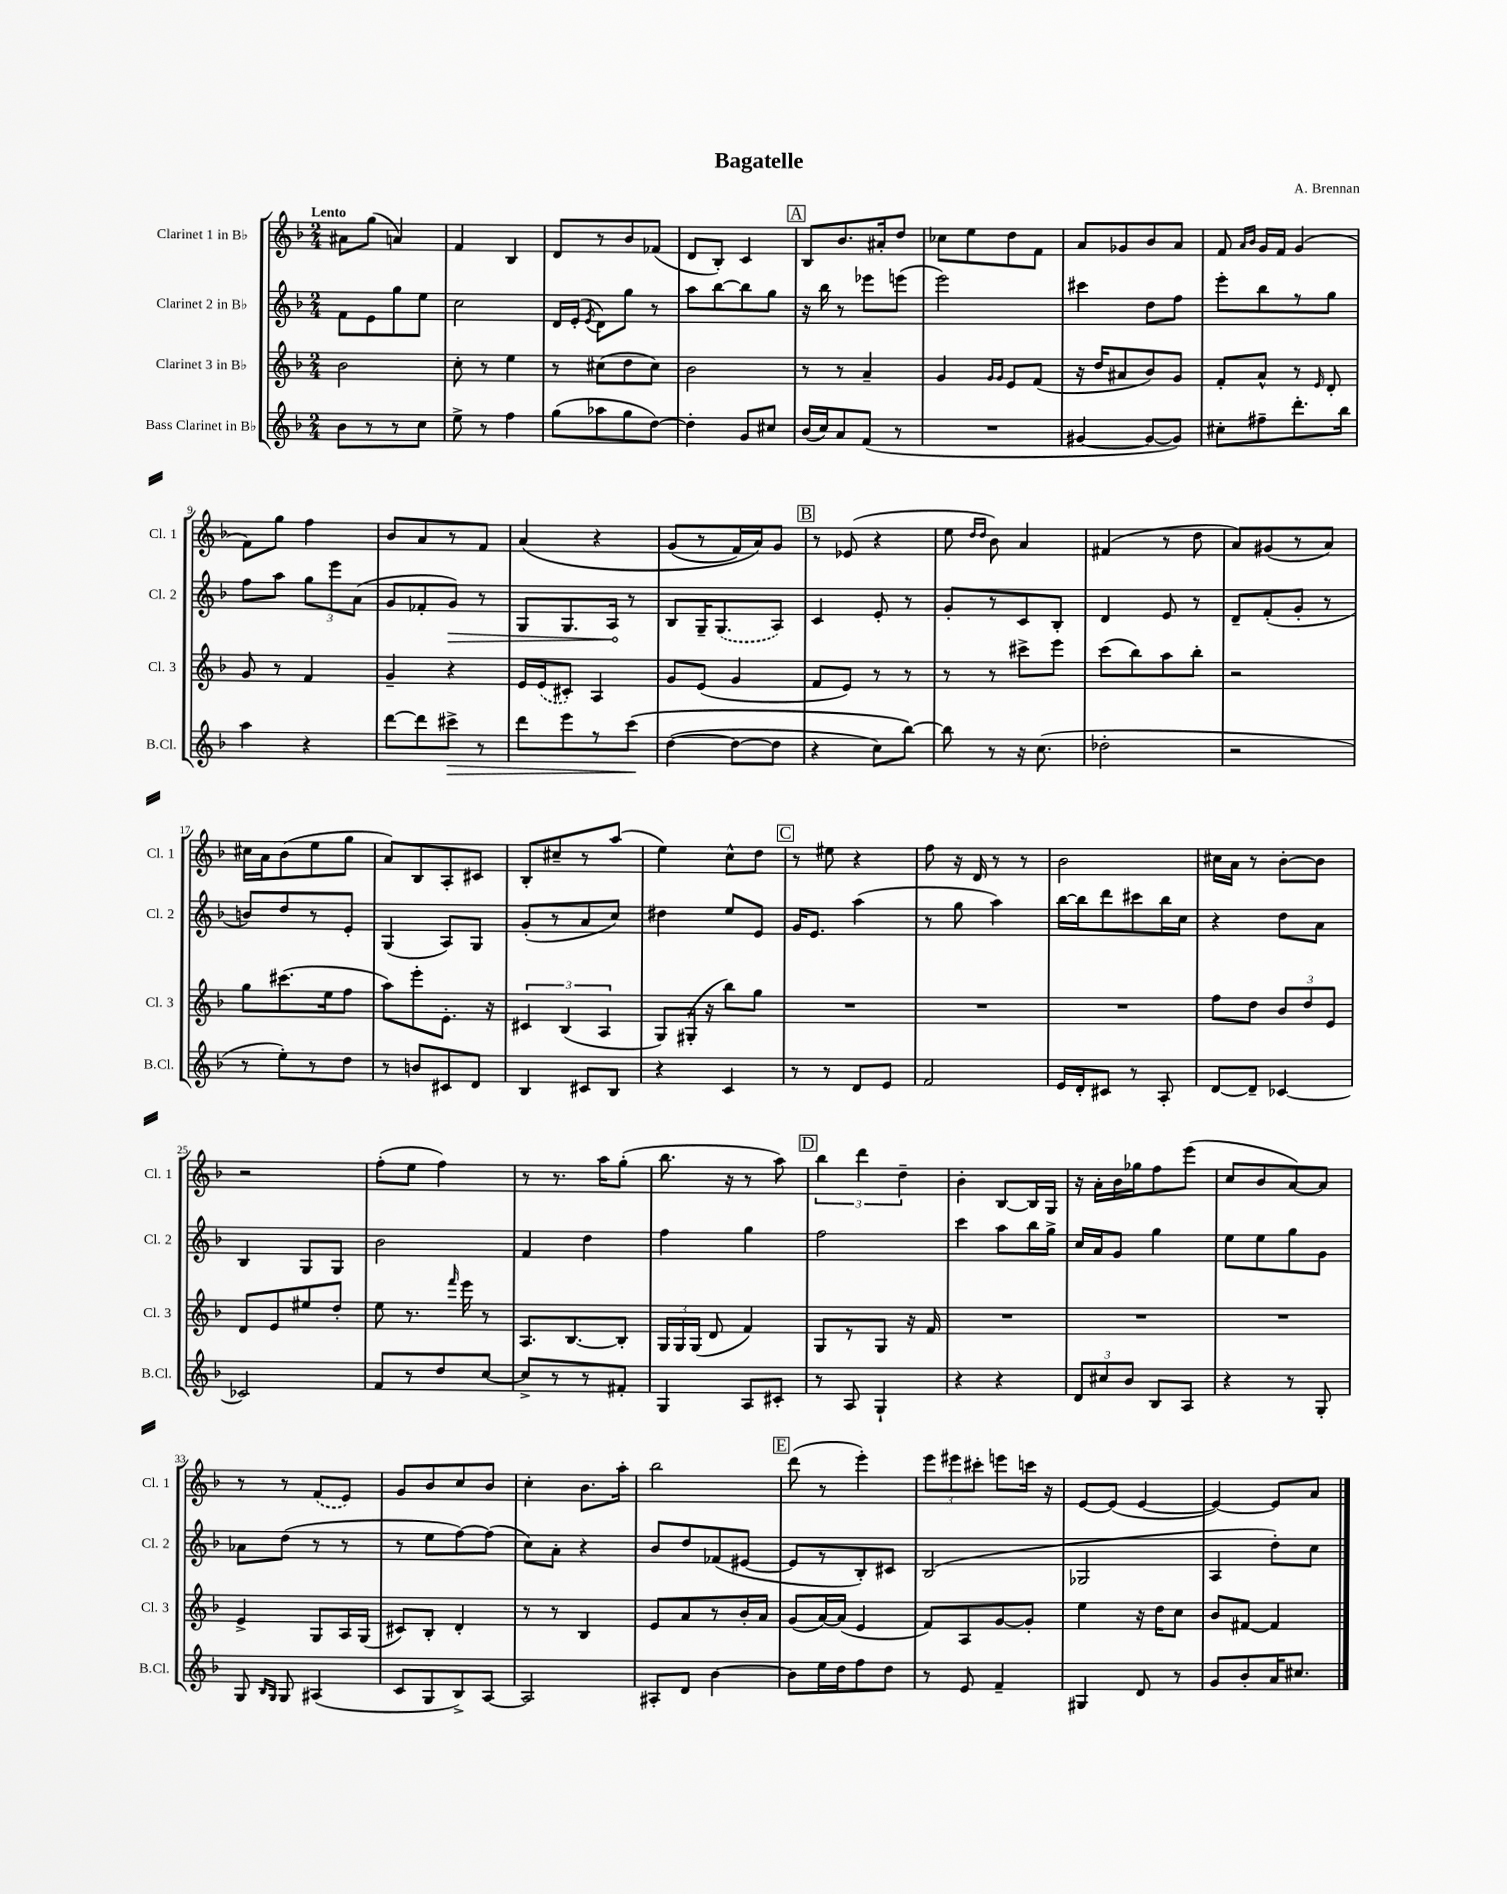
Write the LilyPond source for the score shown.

\header { title = "Bagatelle" composer = "A. Brennan" }
<<
\new StaffGroup <<
\new Staff = "s0" \with { instrumentName = "Clarinet 1 in Bb" shortInstrumentName = "Cl. 1" } {
    \clef treble \key f \major \numericTimeSignature \time 2/4 \tempo "Lento"
    \autoBeamOff ais'8[ g''8]( a'4) |
    f'4 bes4 |
    d'8[ r8 bes'8 fes'8]( |
    d'8[ bes8]-.) c'4 |
    \mark \markup { \box "A" } bes8[ bes'8. ais'16-. d''8] |
    ces''8[ e''8 d''8 f'8] |
    a'8[ ges'8 bes'8 a'8] |
    f'8 \grace { a'16[ bes'16] } g'16[ f'16] g'4( |
    f'8[) g''8] f''4 |
    bes'8[ a'8 r8 f'8] |
    a'4\( r4 |
    g'8[( r8 f'16) a'16\) g'8] |
    \mark \markup { \box "B" } r8 ees'8( r4 |
    e''8 \grace { d''16[ d''16] } bes'8) a'4 |
    fis'4( r8 d''8 |
    a'8[) gis'8( r8 a'8]) |
    cis''16[ a'16 bes'8( e''8 g''8] |
    a'8[) bes8 a8-. cis'8] |
    bes8[-. cis''8-- r8 a''8]( |
    e''4) c''8[-^ d''8] |
    \mark \markup { \box "C" } r8 eis''8 r4 |
    f''8 r16 d'16 r8 r8 |
    bes'2 |
    cis''16[ a'16] r8 bes'8[~-. bes'8] |
    r2 |
    f''8[-.( e''8] f''4) |
    r8 r8. a''16[ g''8]-.( |
    bes''8. r16 r8 a''8) |
    \mark \markup { \box "D" } \tuplet 3/2 { bes''4 d'''4 d''4-- } |
    bes'4-. bes8[~ bes16 g16] |
    r16 a'16[-. bes'16 ges''16 f''8 e'''8]( |
    c''8[ bes'8 a'8~) a'8] |
    r8 r8 \once \slurDashed f'8[( e'8]) |
    g'8[ bes'8 c''8 bes'8] |
    c''4-. bes'8.[ a''16]-. |
    bes''2 |
    \mark \markup { \box "E" } d'''8( r8 e'''4-.) |
    \tuplet 3/2 { e'''8[ eis'''8 cis'''8]-. } e'''8[ c'''16] r16 |
    e'8[~ e'8]( e'4~ |
    e'4~) e'8[ a'8] \bar "|." |
}
\new Staff = "s1" \with { instrumentName = "Clarinet 2 in Bb" shortInstrumentName = "Cl. 2" } {
    \clef treble \key f \major \numericTimeSignature \time 2/4
    \autoBeamOff f'8[ e'8 g''8 e''8] |
    c''2 |
    d'16[ e'16]-.( \acciaccatura { e'8 } d'8[) g''8] r8 |
    a''8[ bes''8~ bes''8 g''8] |
    \mark \markup { \box "A" } r16 bes''16 r8 ees'''8[ e'''8]( |
    e'''2) |
    cis'''4 d''8[ f''8] |
    e'''8[-. bes''8 r8 g''8] |
    f''8[ a''8] \tuplet 3/2 { g''8[ e'''8 a'8]( } |
    g'8[ fes'8-. \once \override Hairpin.circled-tip = ##t g'8]\>) r8 |
    g8[ g8. a16]\! r8 |
    bes8[ g16-- \once \slurDashed g8.( a8]) |
    \mark \markup { \box "B" } c'4 e'8-. r8 |
    g'8[-. r8 c'8 bes8]-. |
    d'4 e'8 r8 |
    d'8[-- f'8-.( g'8]-. r8 |
    b'8[) d''8 r8 e'8]-. |
    g4( a8[) g8] |
    g'8[-.( r8 a'8 c''8]) |
    dis''4 e''8[ e'8] |
    \mark \markup { \box "C" } g'16[ e'8.] a''4( |
    r8 g''8 a''4) |
    bes''16[~ bes''16 d'''8 cis'''8 bes''16 c''16] |
    r4 d''8[ a'8] |
    bes4 g8[ g8] |
    bes'2 |
    f'4 d''4 |
    f''4 g''4 |
    \mark \markup { \box "D" } f''2 |
    c'''4 a''8[ bes''16 g''16]-> |
    c''16[ a'16 g'8] g''4 |
    e''8[ e''8 g''8 g'8] |
    aes'8[ d''8]( r8 r8 |
    r8 e''8[ f''8~) f''8]( |
    c''8[) a'8]-. r4 |
    bes'8[ d''8 fes'8( eis'8]~ |
    \mark \markup { \box "E" } eis'8[ r8 bes8-.) cis'8] |
    bes2( |
    ges2 |
    a4 d''8[-.) c''8] \bar "|." |
}
\new Staff = "s2" \with { instrumentName = "Clarinet 3 in Bb" shortInstrumentName = "Cl. 3" } {
    \clef treble \key f \major \numericTimeSignature \time 2/4
    \autoBeamOff bes'2 |
    c''8-. r8 e''4 |
    r8 cis''8[( d''8 cis''8]) |
    bes'2 |
    \mark \markup { \box "A" } r8 r8 a'4-- |
    g'4 \grace { g'16[ g'16] } e'8[ f'8]( |
    r16 d''16[ ais'8 bes'8) g'8] |
    f'8[-. a'8]-^ r8 \grace { e'16 } d'8-. |
    g'8 r8 f'4 |
    g'4-- r4 |
    e'16[ \once \slurDashed e'16( cis'8]-.) a4 |
    g'8[ e'8]( g'4 |
    \mark \markup { \box "B" } f'8[ e'8]) r8 r8 |
    r8 r8 cis'''8[-> e'''8] |
    c'''8[( bes''8) a''8 bes''8]-. |
    r2 |
    g''8[ cis'''8.( e''16 f''8] |
    a''8[) e'''8-. e'8.]-. r16 |
    \tuplet 3/2 { cis'4 bes4( a4 } |
    g8[) gis16]-.( r16 bes''8[) g''8] |
    \mark \markup { \box "C" } R2 |
    R2 |
    R2 |
    f''8[ d''8] \tuplet 3/2 { bes'8[ d''8 e'8] } |
    d'8[ e'8 eis''8 d''8]-. |
    e''8 r8. \grace { f'''16 } e'''16 r8 |
    a8.[ bes8.~ bes8]-. |
    \tuplet 3/2 { g16[ g16 g16]( } d'8 f'4) |
    \mark \markup { \box "D" } g8[ r8 g8] r16 f'16 |
    R2 |
    R2 |
    R2 |
    e'4-> g8[ a16 g16]( |
    cis'8[) bes8]-. d'4-. |
    r8 r8 bes4 |
    e'8[ a'8 r8 bes'16-. a'16] |
    \mark \markup { \box "E" } g'8[( a'16~) a'16]( e'4 |
    f'8[) a8 g'8~ g'8]-. |
    e''4 r16 d''16[ c''8] |
    bes'8[ fis'8]~ fis'4 \bar "|." |
}
\new Staff = "s3" \with { instrumentName = "Bass Clarinet in Bb" shortInstrumentName = "B.Cl." } {
    \clef treble \key f \major \numericTimeSignature \time 2/4
    \autoBeamOff bes'8[ r8 r8 c''8] |
    e''8-> r8 f''4 |
    g''8[( aes''8 g''8 d''8]~) |
    d''4-. g'8[ cis''8] |
    \mark \markup { \box "A" } bes'16[( c''16) a'8 f'8]( r8 |
    R2 |
    gis'4~ gis'8[~ gis'8]) |
    cis''8[-. fis''8-- d'''8.-. bes''16] |
    a''4 r4 |
    d'''8[~ d'''8 cis'''8]->\> r8 |
    d'''8[ e'''8 r8 c'''8]\!\( |
    d''4~( d''8[~ d''8] |
    \mark \markup { \box "B" } r4 c''8[) bes''8]~\) |
    bes''8 r8 r16 c''8.( |
    des''2-. |
    r2 |
    r8 e''8[-.) r8 d''8] |
    r8 b'8[ cis'8 d'8] |
    bes4 cis'8[ bes8] |
    r4 c'4 |
    \mark \markup { \box "C" } r8 r8 d'8[ e'8] |
    f'2 |
    e'16[ d'16-. cis'8] r8 a8-. |
    d'8[~ d'8]-- ces'4~ |
    ces'2 |
    f'8[ r8 d''8 c''8]~ |
    c''8[-> r8 r8 fis'8]-. |
    g4 a8[ cis'8]-. |
    \mark \markup { \box "D" } r8 a8 g4-! |
    r4 r4 |
    \tuplet 3/2 { d'8[ cis''8 bes'8] } bes8[ a8] |
    r4 r8 g8-. |
    g8 \grace { bes16[ g16] } g8 ais4( |
    c'8[ g8 bes8->) a8]~ |
    a2 |
    ais8[-. d'8] bes'4~ |
    \mark \markup { \box "E" } bes'8[ e''16 d''16 f''8 d''8] |
    r8 e'8 f'4-- |
    gis4 d'8 r8 |
    g'8[ bes'8-. a'16 cis''8.] \bar "|." |
}
>>
>>
